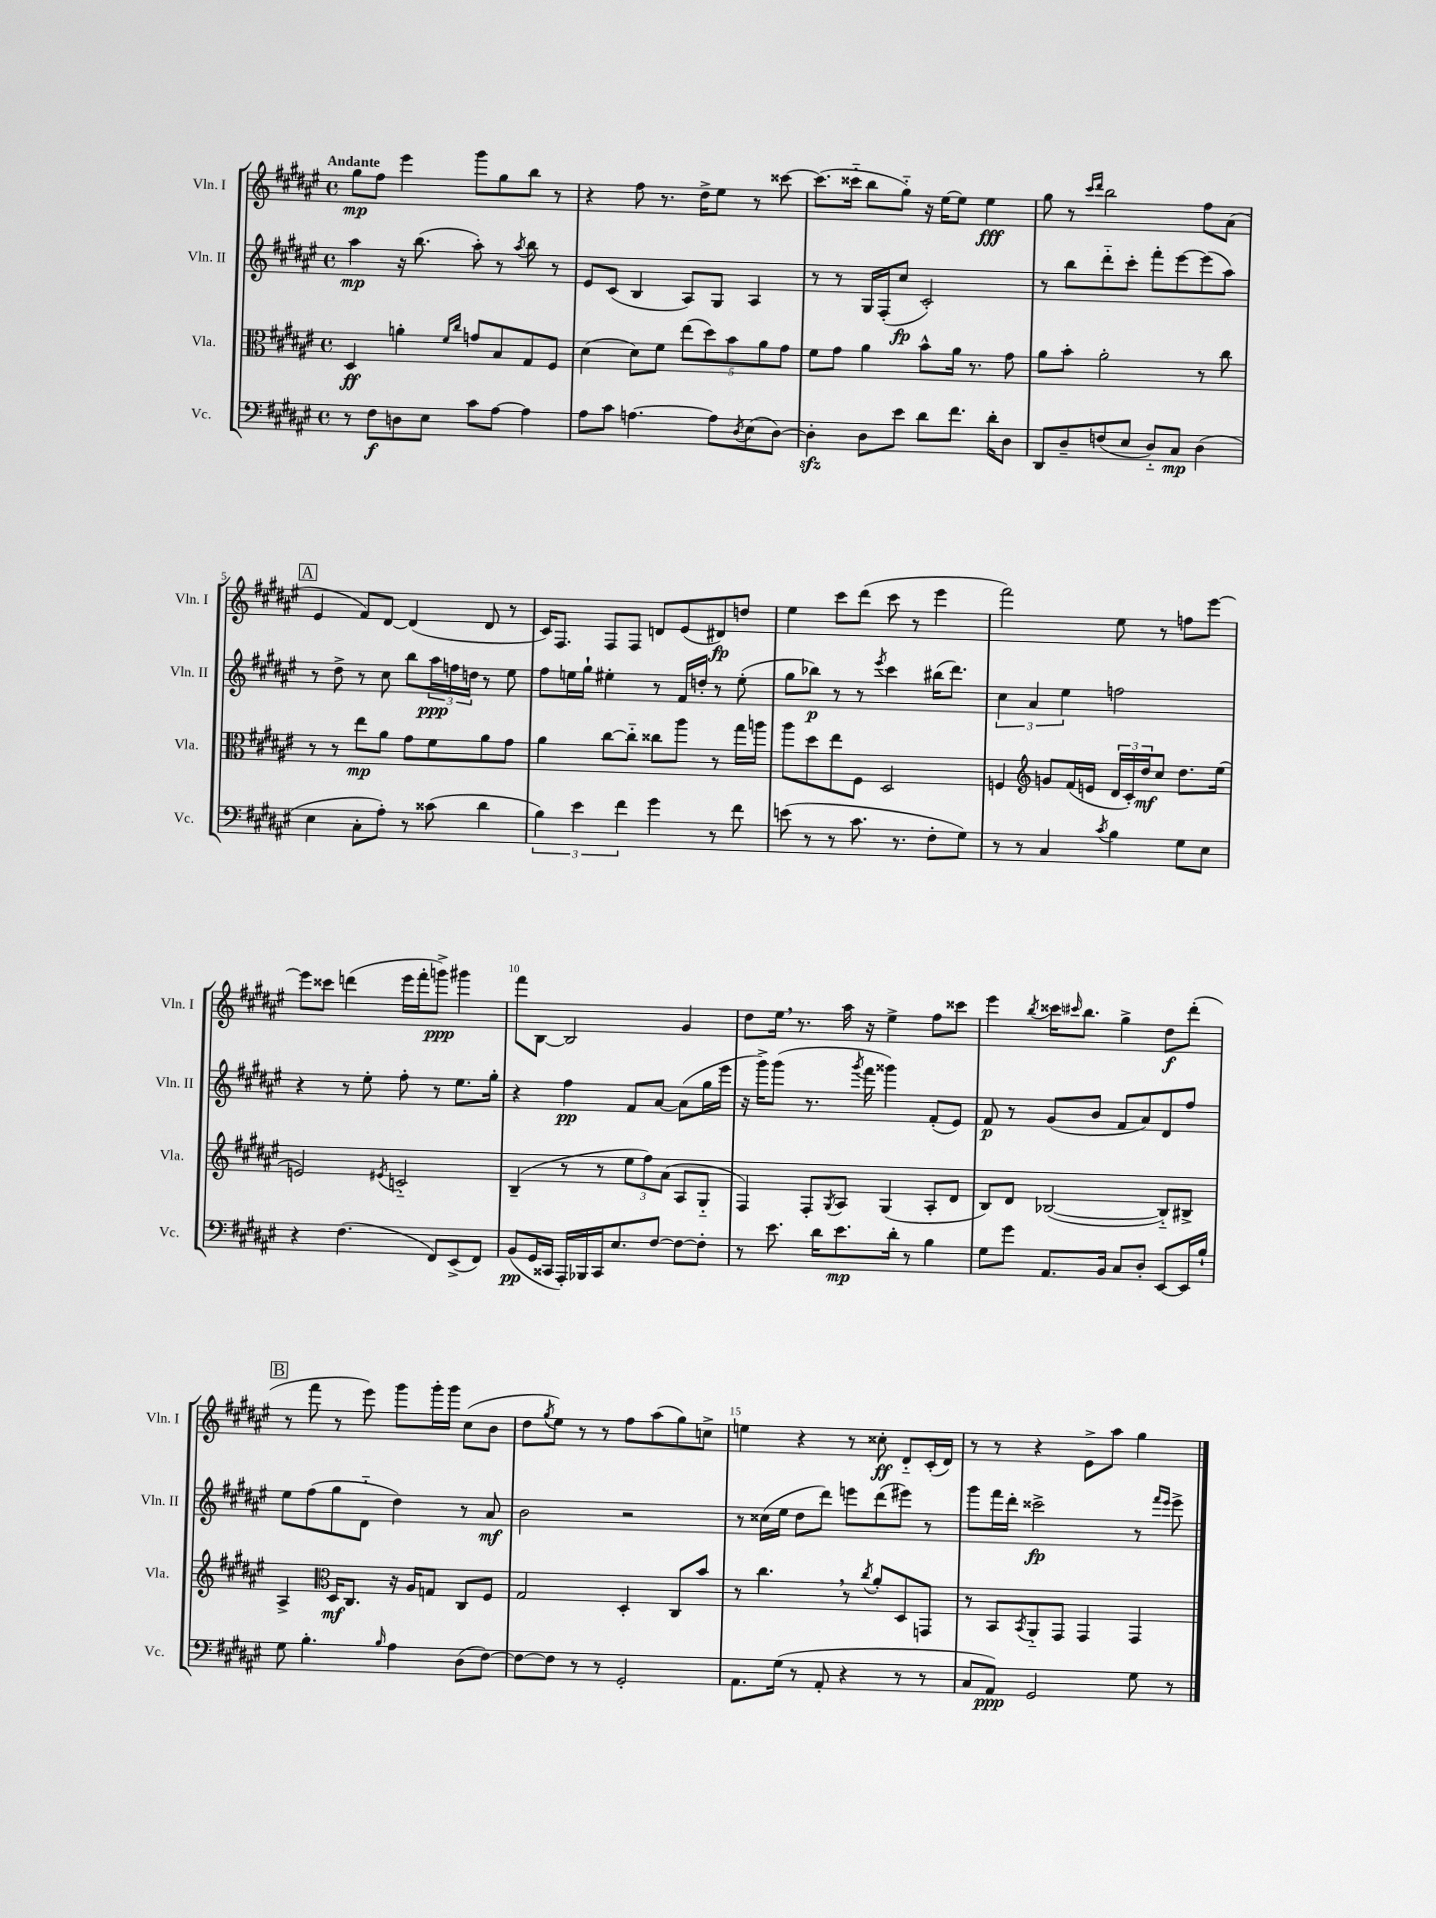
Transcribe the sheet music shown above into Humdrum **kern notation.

**kern	**kern	**kern	**kern
*staff4	*staff3	*staff2	*staff1
*clefF4	*clefC3	*clefG2	*clefG2
*k[f#c#g#d#a#e#]	*k[f#c#g#d#a#e#]	*k[f#c#g#d#a#e#]	*k[f#c#g#d#a#e#]
*M4/4	*M4/4	*M4/4	*M4/4
*met(c)	*met(c)	*met(c)	*met(c)
8r	4D#/	4aa#\	8gg#\L
8F#\L	.	.	8ff#\J
8D\	4a'\	16r	4eee#\
.	.	(8.bb\	.
8E#\J	.	.	.
.	16qqf#/LL	.	.
.	16qqcc#/JJ	.	.
8c#\L	8g/L	8aa#'\)	8ggg#\L
[8A#\J	8B/	8r	8gg#\
.	.	8qaa#/	.
4A#\]	8G#/	8bb\	8bb\J
.	8F#/J	8r	8r
=	=	=	=
8A#\L	(4d#\	8e#/L	4r
8c#\J	.	(8c#/J	.
[4.A\	8d#\L)	4B/	8ff#\
.	8f#\J	.	8.r
.	(10ee#\L	8A#/L)	.
.	.	.	16dd#^\LK
.	10dd#\)	.	.
8A\]L	.	8G#/J	8ee#\J
.	10b\	.	.
8qD#/	.	.	.
(8E#\	.	4A#/	8r
.	10a#\	.	.
[8D#\J)	.	.	[8ccc##\
.	10g#\J	.	.
=	=	=	=
4D#'\]	8f#\L	8r	(8.ccc##\]L
.	8g#\J	8r	.
.	.	.	16ccc##'~\Jk
8D#\L	4a#\	16G#/LL	8bb\L
.	.	(16F#'/J	.
8e#\J	.	8cc#/J	8gg#'~\J)
8d#\L	8b^^\L	2c#'/)	16r
.	.	.	[16ee#\LK
8.f#\J	16a#\Jk	.	8ee#\]J
.	8.r	.	.
.	.	.	4ee#\
16d#'\LK	.	.	.
8D#\J	8g#\	.	.
=	=	=	=
8DD#/L	8a#\L	8r	8gg#\
8D#~/	8b'\J	8bb\L	8r
.	.	.	16qqccc#/LL
.	.	.	16qqddd#/JJ
(8F/	2a#'\	8ddd#'~\	2bb\
8E#/J	.	8ccc#'\J	.
8D#'~/L)	.	8fff#'\L	.
8C#/J	.	[8eee#\	.
(4D#\	8r	(8eee#\]	8ff#\L
.	8cc#\	8aa#\J)	(8a#\J
=	=	=	=
4E#\	8r	8r	4e#/
.	8r	8dd#^\	.
8C#'\L	8ee#\L	8r	8f#/L)
8A#'\J)	8a#\J	8cc#\	[8d#/J
8r	8g#\L	8bb\L	(4d#/]
(8c##\	8f#\	24aa#\L	.
.	.	24ff\	.
.	.	24dd\JJ	.
4d#\	8a#\	8r	8d#/
.	8g#\J	8ee#\	8r
=	=	=	=
6B\)	4a#\	8ff#\L	16c#/LK)
.	.	.	8.F#/J
.	.	16ee\L	.
6e#\	.	.	.
.	.	16gg#`\JJ	.
.	[8cc#\L	4ee#'\	8F#/L
6f#\	.	.	.
.	8cc#'~\]J	.	8F#/J
4g#\	8cc##\L	8r	8d/L
.	8aa#\J	16f#/LL	(8e#/
.	.	16dd'/JJ	.
8r	8r	8r	8d#/)
8f#\	16gg#\LL	(8ee#'\	8dd/J
.	16aa\JJ	.	.
=	=	=	=
(8e\	8aa#\L	8gg#\L	4ee#\
8r	8dd#\	8bb-\J)	.
8r	8ee#\	8r	8ccc#\L
8.c#\	8F#\J	8r	(8ddd#\J
.	.	8qeee#/	.
.	2D#/	4ccc#\	8ccc#\
8.r	.	.	.
.	.	.	8r
8F#'\L	.	(16bb#\LK	4eee#\
.	.	8.ddd#\J)	.
8G#\J)	.	.	.
=	=	=	=
8r	4F/	6cc#\	2fff#\)
8r	.	.	.
.	.	6a#/	.
*	*clefG2	*	*
4C#/	8g/L	.	.
.	.	6ee#\	.
.	(16f#/L	.	.
.	16e/JJ	.	.
8qc#/	.	.	.
4B\	24d#/LL	2ff\	8ee#\
.	24c#'/)	.	.
.	24dd#/J	.	.
.	8cc#/J	.	8r
8G#\L	8.dd#\L	.	8ff\L
8E#\J	.	.	[8eee#\J
.	(16ee#\Jk	.	.
=	=	=	=
4r	2e/)	4r	8eee#\]L
.	.	.	8ccc##\J
(4.F#\	.	8r	(4ddd\
.	.	8ee#'\	.
.	8qe#/	.	.
.	2c'~/	8ff#'\	16eee#\LL
.	.	.	16fff#'\J
8FF#/L)	.	8r	8ggg^\J)
(8EE#^/	.	8.ee#\L	4ggg#\
8FF#/J)	.	.	.
.	.	16gg#'\Jk	.
=	=	=	=
(8BB/L	(4B~/	4r	8fff#\L
16GG#/L	.	.	[8B\J
16CC##/JJ	.	.	.
16AAA#'/LL)	8r	4ff#\	2B/]
16BBB-/	.	.	.
16CC##/J	8r	.	.
8.E#/	.	.	.
.	12ee#\L	8f#/L	.
.	12ff#\)	.	.
[8F#/J	.	[8a#/J	.
.	(12a#\J	.	.
8F#\_L	8A#/L	(8a#\]L	4g#/
8F#'\]J	8G#'~/J	16gg#\L	.
.	.	16eee#\JJ	.
=	=	=	=
8r	4F#/)	16r	8dd#\L
.	.	16ggg#^\LK)	.
8.e#\	.	(8ggg#\J	16ee#\Jk
.	.	.	8.r
.	8F#'/L	8.r	.
16d#\LK	.	.	.
.	8qG#/	.	.
8.e#\	8A#/J	.	16aa#\
.	.	8qggg#/	.
.	.	16fff#\	16r
.	(4G#/	4ggg##\)	4ee#^\
16d#'\Jk	.	.	.
8r	.	.	.
4B\	8A#'/L	(8f#'/L	8ff#\L
.	8d#/J	8e#/J)	8ccc##\J
=	=	=	=
8G#\L	8B/L)	8f#/	4eee#\
8g#\J	8d#/J	8r	.
.	.	.	8qbb/
8.AA#/L	([2B-/	(8g#/L	16ccc##\LK
.	.	.	16qqccc#/
.	.	.	8.bb\J
.	.	8b/J	.
16BB/Jk	.	.	.
8C#/L	.	8f#/L	4gg#^\
8D#'/J	.	8a#/)	.
[8EE#/L	8B-'~/]L)	8d#/	8dd#\L
16EE#/]L	8B#^/J	8ff#/J	(8ddd#'\J
16B`/JJ	.	.	.
=	=	=	=
8G#\	4A#^/	8ee#\L	8r
4.B'\	.	(8ff#\	8fff#\
*	*clefC3	*	*
.	16D#/LK	8gg#\	8r
.	8.C#/J	.	.
.	.	8d#'~\J	8eee#\)
16qqB/	.	.	.
4A#\	16r	4dd#\)	8ggg#\L
.	16A#/LK	.	.
.	8G/J	.	16ggg#'\L
.	.	.	16ggg#\JJ
(8D#\L	8C#/L	8r	(8cc#\L
[8F#\J)	8F#/J	8a#/	8b\J
=	=	=	=
8F#\_L	2G#/	2b\	8dd#\L
.	.	.	8qgg#/
8F#\]J	.	.	8ee#\J)
8r	.	.	8r
8r	.	.	8r
2GG#'/	4D#'/	2r	8ff#\L
.	.	.	(8aa#\
.	8C#/L	.	8gg#\)
.	8b/J	.	8cc^\J
=	=	=	=
8.AA#\L	8r	8r	4ee\
.	4.cc#\	(16cc##\LL	.
(16G#\Jk	.	16ee#\JJ	.
8r	.	8dd#\L	4r
8AA#'/	.	8ddd#\J)	.
4r	8r	8eee\L	8r
.	8qcc#/	.	.
.	8a#'/L	(8ddd#\	8cc##'\
8r	8D#/	8eee#\J)	8d#'~/L
8r	8GG/J	8r	(16c#'/L
.	.	.	16d#/JJ)
=	=	=	=
8C#/L	8r	8ggg#\L	8r
8AA#/J)	8BB/L	16fff#\L	8r
.	.	16ddd#'\JJ	.
.	8qBB/	.	.
2GG#/	8AA#'~/	2ccc##^\	4r
.	8GG#/J	.	.
.	4GG#/	.	8e#^\L
.	.	.	8aa#\J
8G#\	4GG#/	8r	4gg#\
.	.	16qqfff#/LL	.
.	.	16qqeee#/JJ	.
8r	.	8eee#^\	.
==	==	==	==
*-	*-	*-	*-
